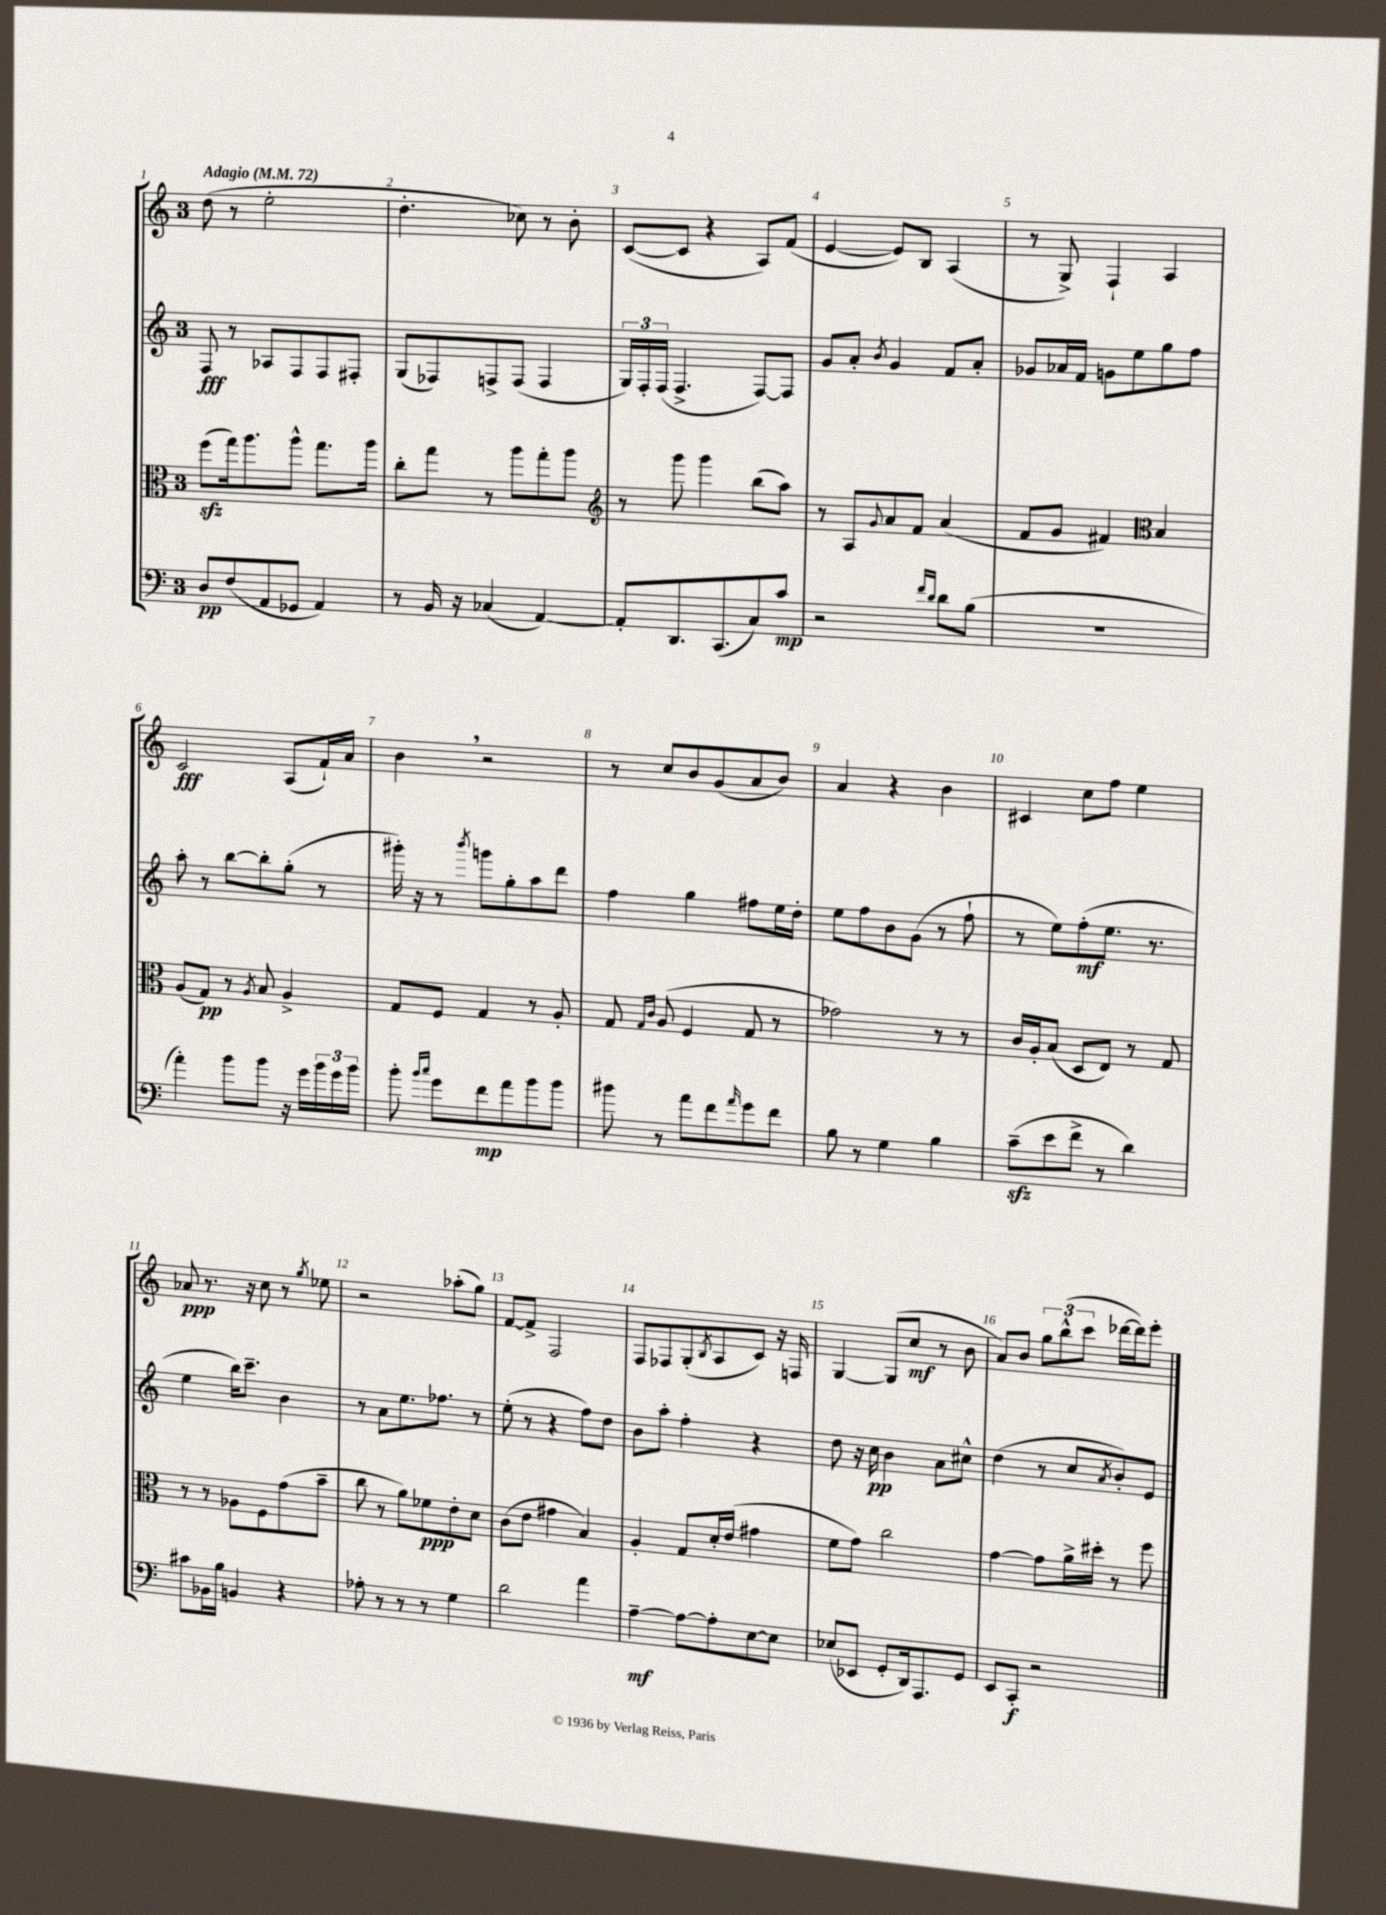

**kern	**dynam	**kern	**dynam	**kern	**dynam	**kern	**dynam
*part4	*part4	*part3	*part3	*part2	*part2	*part1	*part1
*staff4	*staff4	*staff3	*staff3	*staff2	*staff2	*staff1	*staff1
*clefF4	*	*clefC3	*	*clefG2	*	*clefG2	*
*k[]	*	*k[]	*	*k[]	*	*k[]	*
*M3/4	*	*M3/4	*	*M3/4	*	*M3/4	*
*MM72	*	*MM72	*	*MM72	*	*MM72	*
=1	=1	=1	=1	=1	=1	=1	=1
!	!	!	!	!	!	!LO:TX:a:B:t=Adagio	!
8D/L	pp	(8ffzz\L	.	8F/	fff	(8dd\	.
(8F/	.	16gg\k)	.	8r	.	8r	.
.	.	8.aa\	.	.	.	.	.
8AA/	.	.	.	8A-X/L	.	2ee'\	.
8GG-X/J	.	8aa^^\J	.	8F/	.	.	.
4AA/)	.	8.gg\L	.	8F/	.	.	.
.	.	.	.	8F#X'/J	.	.	.
.	.	16aa\Jk	.	.	.	.	.
=2	=2	=2	=2	=2	=2	=2	=2
8r	.	8cc'\L	.	(8G/L	.	4.dd'\	.
16BB/	.	8gg\J	.	8F-X/)	.	.	.
16r	.	.	.	.	.	.	.
(4C-X/	.	8r	.	8Fn^/	.	.	.
.	.	8aa\L	.	(8F/J	.	8cc-X\)	.
[4AA/)	.	8gg'\	.	4F/	.	8r	.
.	.	8aa\J	.	.	.	8b'\	.
=3	=3	=3	=3	=3	=3	=3	=3
*	*	*clefG2	*	*	*	*	*
8AA'/L]	.	8r	.	24G/LL)	.	([8c/L	.
.	.	.	.	24F'/	.	.	.
.	.	.	.	(24F/JJ	.	.	.
8.DD/	.	8ggg\	.	4.F^/	.	8c/J]	.
.	.	4ggg\	.	.	.	4r	.
(8.CC/	.	.	.	.	.	.	.
8C/)	.	(8bb\L	.	[8F/L)	.	8A/L)	.
8c/J	mp	8aa\J)	.	8F/J]	.	(8f/J	.
=4	=4	=4	=4	=4	=4	=4	=4
2r	.	8r	.	8g/L	.	[4e/	.
.	.	8A/L	.	8a'/J	.	.	.
.	.	8qqg/	.	8qb/	.	.	.
.	.	8a/	.	4g/	.	8e/L])	.
.	.	8f/J	.	.	.	8B/J	.
16qqf/LL	.	.	.	.	.	.	.
16qqd/JJ	.	.	.	.	.	.	.
8d\L	.	(4a/	.	8f/L	.	(4A/	.
(8B\J	.	.	.	8a'/J	.	.	.
=5	=5	=5	=5	=5	=5	=5	=5
2.r	.	8f/L	.	8g-X/L	.	8r	.
.	.	8g/J	.	16a-X/L	.	8G^/)	.
.	.	.	.	16f/JJ	.	.	.
.	.	4f#X/)	.	8gn\L	.	4F`/	.
.	.	.	.	8ee\	.	.	.
*	*	*clefC3	*	*	*	*	*
.	.	4B/	.	8gg\	.	4A/	.
.	.	.	.	8ff\J	.	.	.
!!LO:LB:g=z
=6	=6	=6	=6	=6	=6	=6	=6
4a'\)	.	(8A/L	.	8aa'\	.	2c/	fff
.	.	8G/J)	pp	8r	.	.	.
8b\L	.	8r	.	[8bb\L	.	.	.
.	.	8qA/	.	.	.	.	.
8b\J	.	8B/	.	8bb'\]	.	.	.
16r	.	4A^/	.	(8gg'\J	.	(8A/L	.
16g\LL	.	.	.	.	.	.	.
24b\	.	.	.	8r	.	16f`/L)	.
24g\	.	.	.	.	.	.	.
.	.	.	.	.	.	16a/JJ	.
24b\JJ	.	.	.	.	.	.	.
=7	=7	=7	=7	=7	=7	=7	=7
8b'\	.	8G/L	.	16ggg#X'\)	.	4b,\	.
.	.	.	.	16r	.	.	.
16qqb/LL	.	.	.	.	.	.	.
16qqcc/JJ	.	.	.	.	.	.	.
8g\L	.	8F/J	.	8r	.	.	.
.	.	.	.	8qbbb/	.	.	.
8f\	mp	4G/	.	8gggn\L	.	2r	.
8a\	.	.	.	8gg'\	.	.	.
8b\	.	8r	.	8aa\	.	.	.
8b\J	.	8A'/	.	8ddd\J	.	.	.
=8	=8	=8	=8	=8	=8	=8	=8
8b#X\	.	8G/	.	4ff\	.	8r	.
.	.	16qqG/LL	.	.	.	.	.
.	.	16qqc/JJ	.	.	.	.	.
8r	.	(8A/	.	.	.	8cc/L	.
8a\L	.	4F/	.	4gg\	.	8b/	.
8f\	.	.	.	.	.	(8g/	.
16qqa/	.	.	.	.	.	.	.
8g\	.	8G/	.	8ff#X\L	.	8a/	.
8f\J	.	8r	.	16ee\L	.	8b/J)	.
.	.	.	.	16dd'\JJ	.	.	.
=9	=9	=9	=9	=9	=9	=9	=9
8B\	.	2g-X\)	.	8ee\L	.	4a/	.
8r	.	.	.	8ff\	.	.	.
4G\	.	.	.	8b\	.	4r	.
.	.	.	.	(8g\J	.	.	.
4B\	.	8r	.	8r	.	4b\	.
.	.	8r	.	8ff`\	.	.	.
=10	=10	=10	=10	=10	=10	=10	=10
(8czz~\L	.	16c/LL	.	8r	.	4c#X/	.
.	.	16A'/J	.	.	.	.	.
8e\	.	(8B/J	.	8ee\L)	.	.	.
8f^\J	.	8D/L	.	(8ff'\	mf	8cc\L	.
8r	.	8E/J)	.	8.ee\J	.	8ff\J	.
4d\)	.	8r	.	.	.	4ee\	.
.	.	.	.	8.r	.	.	.
.	.	8G/	.	.	.	.	.
!!LO:LB:g=z
=11	=11	=11	=11	=11	=11	=11	=11
8c#X\L	.	8r	.	4ee\	.	8a-X/	ppp
16BB-X\L	.	8r	.	.	.	8.r	.
16B\JJ	.	.	.	.	.	.	.
4BBn/	.	8A-X\L	.	16bb\KL)	.	.	.
.	.	.	.	8.ccc~\J	.	16r	.
.	.	8F\	.	.	.	8cc\	.
4r	.	(8g\	.	4b\	.	8r	.
.	.	.	.	.	.	8qgg/	.
.	.	8b~\J	.	.	.	8ee-X\	.
=12	=12	=12	=12	=12	=12	=12	=12
8A-X'\	.	8cc\	.	8r	.	2r	.
8r	.	8r	.	8a\L	.	.	.
8r	.	8a\L)	.	8.ee\	.	.	.
8r	.	8f-X\	ppp	.	.	.	.
.	.	.	.	8.ff-X\J	.	.	.
4G\	.	8e'\	.	.	.	(8aa-X'\L	.
.	.	8d\J	.	8r	.	8gg\J)	.
=13	=13	=13	=13	=13	=13	=13	=13
2d\	.	(8c\L	.	(8ee'\	.	[8f/L	.
.	.	8e\J	.	8r	.	8f^/J]	.
.	.	4g#X\	.	4r	.	2F/	.
4a\	.	4B/)	.	8ff\L)	.	.	.
.	.	.	.	8dd\J	.	.	.
=14	=14	=14	=14	=14	=14	=14	=14
[4A~\	mf	4A'/	.	8b\L	.	8F/L	.
.	.	.	.	8aa'\J	.	8F-X/	.
8A\L_	.	8G/L	.	4ff'\	.	(8G'/	.
.	.	.	.	.	.	8qB/	.
8A'\]	.	16d'/L	.	.	.	8A/	.
.	.	(16e/JJ	.	.	.	.	.
[8E\	.	4g#X\	.	4r	.	8c/J)	.
8E\J]	.	.	.	.	.	16r	.
.	.	.	.	.	.	16Fn/	.
=15	=15	=15	=15	=15	=15	=15	=15
(8E-X/L	.	8f\L	.	8dd\	.	[4G/	.
8EE-X/J	.	8g\J)	.	16r	.	.	.
.	.	.	.	16cc\	pp	.	.
8GG'/L	.	2cc\	.	4b\	.	(8G/L]	.
16DD/k)	.	.	.	.	.	8cc/J	mf
8.AAA/	.	.	.	.	.	.	.
.	.	.	.	8a\L	.	8r	.
8GG/J	.	.	.	8cc#X^^\J	.	8b\	.
=16	=16	=16	=16	=16	=16	=16	=16
8EE/L	.	[4g\	.	(4dd\	.	8a/L)	.
8CC'/J	f	.	.	.	.	8b/J	.
2r	.	8g\L]	.	8r	.	12gg\L	.
.	.	.	.	.	.	(12bb^^\	.
.	.	16a^\L	.	8cc/L	.	.	.
.	.	.	.	.	.	12ccc\J	.
.	.	16dd#X'\JJ	.	.	.	.	.
.	.	.	.	8qa/	.	.	.
.	.	8r	.	8b'/)	.	[16ddd-X\LL	.
.	.	.	.	.	.	16ddd-\J])	.
.	.	8ff\	.	8e/J	.	8eee'\J	.
==	==	==	==	==	==	==	==
*-	*-	*-	*-	*-	*-	*-	*-
